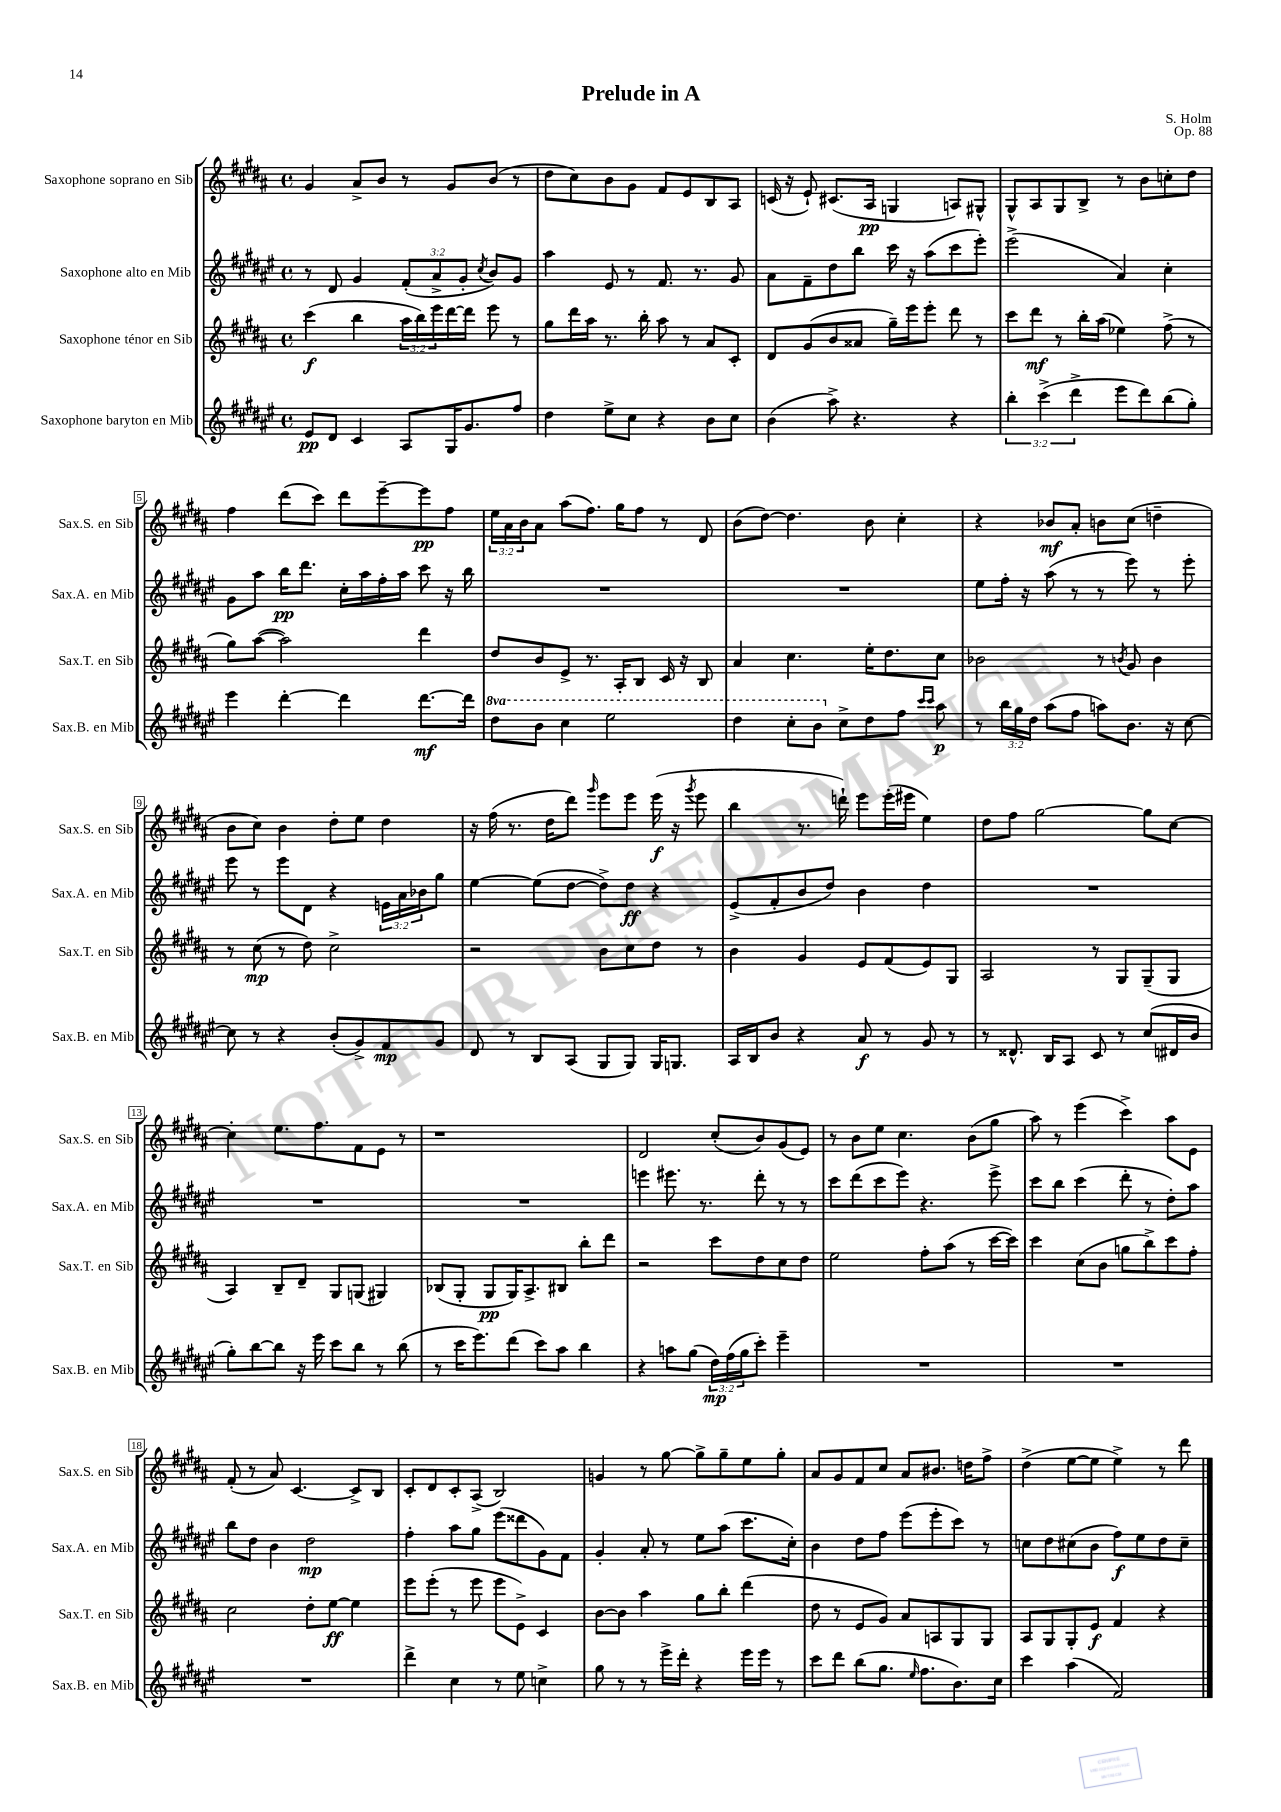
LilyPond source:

\header { title = "Prelude in A" composer = "S. Holm" opus = "Op. 88" }
<<
\new StaffGroup <<
\new Staff = "s0" \with { instrumentName = "Saxophone soprano en Sib" shortInstrumentName = "Sax.S. en Sib" } {
    \clef treble \key b \major \defaultTimeSignature \time 4/4 \override Staff.TupletNumber.text = #tuplet-number::calc-fraction-text
    gis'4 ais'8-> b'8 r8 gis'8 b'8( r8 |
    dis''8 cis''8) b'8 gis'8 fis'8 e'8 b8 ais8 |
    c'16( r16 e'8-!) cis'8.( ais16\pp g4 a8) gis8-^ |
    gis8-^ ais8 gis8 b8-> r8 b'8 c''8-. dis''8 |
    fis''4 dis'''8( cis'''8) dis'''8 e'''8~-- e'''8\pp fis''8 |
    \tuplet 3/2 { e''16 ais'16 b'16 } ais'8 ais''8( fis''8.) gis''16 fis''8 r8 dis'8 |
    b'8( dis''8~) dis''4. b'8 cis''4-. |
    r4 bes'8\mf ais'8-. b'8 cis''8( d''4-- |
    b'8 cis''8) b'4 dis''8-. e''8 dis''4 |
    r16 fis''16( r8. dis''16 dis'''8) \grace { gis'''16 } e'''8 e'''8 e'''16\f( r16 \acciaccatura { gis'''8 } e'''8 |
    b''4 r8. d'''16-!) e'''8 e'''16-.( eis'''16 e''4) |
    dis''8 fis''8 gis''2~ gis''8 cis''8~ |
    cis''4-. e''8. fis''8. fis'8 e'8 r8 |
    r1 |
    dis'2 cis''8-.( b'8) gis'8( e'8) |
    r8 b'8 e''8 cis''4. b'8( gis''8 |
    ais''8) r8 e'''4( cis'''4->) ais''8 e'8 |
    fis'8-.( r8 ais'8) cis'4.~ cis'8-> b8 |
    cis'8-. dis'8 cis'8-. ais8->( b2) |
    g'4 r8 gis''8~ gis''8-> gis''8-- e''8 gis''8-. |
    ais'8 gis'8 fis'8 cis''8 ais'8 bis'8. d''16 fis''8-> |
    dis''4->( e''8~ e''8 e''4->) r8 dis'''8 \bar "|." |
}
\new Staff = "s1" \with { instrumentName = "Saxophone alto en Mib" shortInstrumentName = "Sax.A. en Mib" } {
    \clef treble \key fis \major \defaultTimeSignature \time 4/4 \override Staff.TupletNumber.text = #tuplet-number::calc-fraction-text
    r8 dis'8 gis'4 \tuplet 3/2 { fis'8-.( ais'8-> gis'8-. } \acciaccatura { cis''8 } b'8) gis'8 |
    ais''4 eis'8 r8 fis'8. r8. gis'8 |
    ais'8 fis'8-- dis''8 b''8 cis'''16 r16 ais''8( cis'''8 eis'''8-.) |
    eis'''2->( ais'4) cis''4-. |
    gis'8 ais''8 b''16\pp dis'''8. cis''16-. ais''16 fis''16-. ais''16 cis'''8 r16 b''16 |
    R1 |
    R1 |
    eis''8 fis''16-. r16 ais''8( r8 r8 eis'''8) r8 eis'''8-. |
    eis'''8 r8 eis'''8 dis'8 r4 \tuplet 3/2 { e'16 ais'16 bes'16 } gis''8 |
    eis''4~ eis''8( dis''8~ dis''8->) dis''8\ff r4 |
    eis'8->( fis'8-. b'8 dis''8) b'4 dis''4 |
    R1 |
    R1 |
    R1 |
    e'''4 eis'''8. r8. dis'''8-. r8 r8 |
    cis'''8 dis'''8( cis'''8 eis'''8) r4. eis'''8-> |
    cis'''8 b''8 cis'''4( dis'''8-. r8 dis''8-.) ais''8 |
    b''8 dis''8 b'4 dis''2\mp |
    fis''4-. ais''8 gis''8 eis'''8( disis'''8 gis'8) fis'8 |
    gis'4-. ais'8-. r8 eis''8 ais''8( cis'''8. cis''16-.) |
    b'4 dis''8 fis''8 eis'''8( eis'''8-. cis'''8) r8 |
    c''8 dis''8 cis''8( b'8 fis''8\f) eis''8 dis''8 cis''8-- \bar "|." |
}
\new Staff = "s2" \with { instrumentName = "Saxophone ténor en Sib" shortInstrumentName = "Sax.T. en Sib" } {
    \clef treble \key b \major \defaultTimeSignature \time 4/4 \override Staff.TupletNumber.text = #tuplet-number::calc-fraction-text
    cis'''4\f( b''4 \tuplet 3/2 { ais''16 b''16) e'''16 } dis'''16~ dis'''16 e'''8 r8 |
    gis''8 dis'''16 ais''16 r8. b''16-. ais''8 r8 ais'8 cis'8-. |
    dis'8 gis'8( b'8 aisis'8 gis''16--) e'''16 e'''8-. dis'''8 r8 |
    cis'''8 dis'''8\mf r8 b''16-. ais''16( ees''4) fis''8->( r8 |
    gis''8) ais''8~( ais''2) dis'''4 |
    dis''8 b'8 e'8-> r8. ais16-. b8 cis'16 r16 b8 |
    ais'4 cis''4. e''16-. dis''8. cis''8 |
    bes'2 r8 \acciaccatura { b'8 } gis'8 b'4 |
    r8 cis''8\mp( r8 dis''8) cis''2-> |
    r2 b'8 cis''8 dis''8 r8 |
    b'4 gis'4 e'8 fis'8( e'8) gis8 |
    ais2 r8 gis8 gis8--( gis8 |
    ais4) b8-- dis'8-- gis8 g8( gis4) |
    bes8( gis8-. gis8\pp gis16) ais8.-> bis8 b''8-. dis'''8 |
    r2 cis'''8 dis''8 cis''8 dis''8 |
    e''2 fis''8-. ais''8( r8 cis'''16~ cis'''16) |
    cis'''4 cis''8( b'8 g''8 b''8->) cis'''8 fis''8-. |
    cis''2 dis''8-. e''8~\ff e''4 |
    e'''8 e'''8-.( r8 e'''8 e'''8 e'8->) cis'4 |
    b'8~ b'8 ais''4 gis''8 b''8-. dis'''4( |
    dis''8 r8 e'8 gis'8) ais'8 a8 gis8 gis8 |
    ais8 gis8 gis8-. e'8\f fis'4 r4 \bar "|." |
}
\new Staff = "s3" \with { instrumentName = "Saxophone baryton en Mib" shortInstrumentName = "Sax.B. en Mib" } {
    \clef treble \key fis \major \defaultTimeSignature \time 4/4 \override Staff.TupletNumber.text = #tuplet-number::calc-fraction-text \set Staff.ottavationMarkups = #ottavation-simple-ordinals
    eis'8\pp dis'8 cis'4 ais8 gis16 gis'8. fis''8 |
    dis''4 eis''8-> cis''8 r4 b'8 cis''8 |
    b'4( ais''8->) r4. r4 |
    \tuplet 3/2 { b''4-. cis'''4->( dis'''4-> } eis'''8 dis'''8) b''8( gis''8-.) |
    eis'''4 dis'''4~-. dis'''4 dis'''8.~\mf dis'''16 |
    \ottava #1 dis'''8 b''8 cis'''4 eis'''2 |
    dis'''4 cis'''8-. b''8 \ottava #0 cis''8-> dis''8 fis''8 \grace { cis'''16 cis'''16 } ais''8\p |
    r8 \tuplet 3/2 { b''16 gis''16 dis''16 } ais''8( fis''8 a''8) b'8. r16 cis''8~ |
    cis''8 r8 r4 b'8-.( gis'8->) fis'8\mp gis'8 |
    dis'8 r8 b8 ais8( gis8 gis8) gis16 g8. |
    ais16 b16 b'8 r4 ais'8\f r8 gis'8 r8 |
    r8 disis'8.-^ b16 ais8 cis'8 r8 cis''8( dis'16 b'16 |
    gis''8-.) b''8~ b''8 r16 eis'''16 cis'''8 b''8 r8 b''8( |
    r8 cis'''16 eis'''8.) dis'''8( cis'''8) ais''8 b''4 |
    r4 a''8 gis''8( \tuplet 3/2 { dis''16\mp) fis''16( gis''16 } cis'''8-.) eis'''4-- |
    R1 |
    R1 |
    R1 |
    dis'''4-> cis''4 r8 eis''8 c''4-> |
    gis''8 r8 r8 eis'''16-> dis'''16-. r4 eis'''16 eis'''16 r8 |
    cis'''8 dis'''8 b''8( gis''8. \grace { eis''16 } fis''8. b'8.) cis''16 |
    cis'''4 ais''4( fis'2) \bar "|." |
}
>>
>>
\layout { \context { \Score \override BarNumber.stencil = #(make-stencil-boxer 0.1 0.3 ly:text-interface::print) } }
